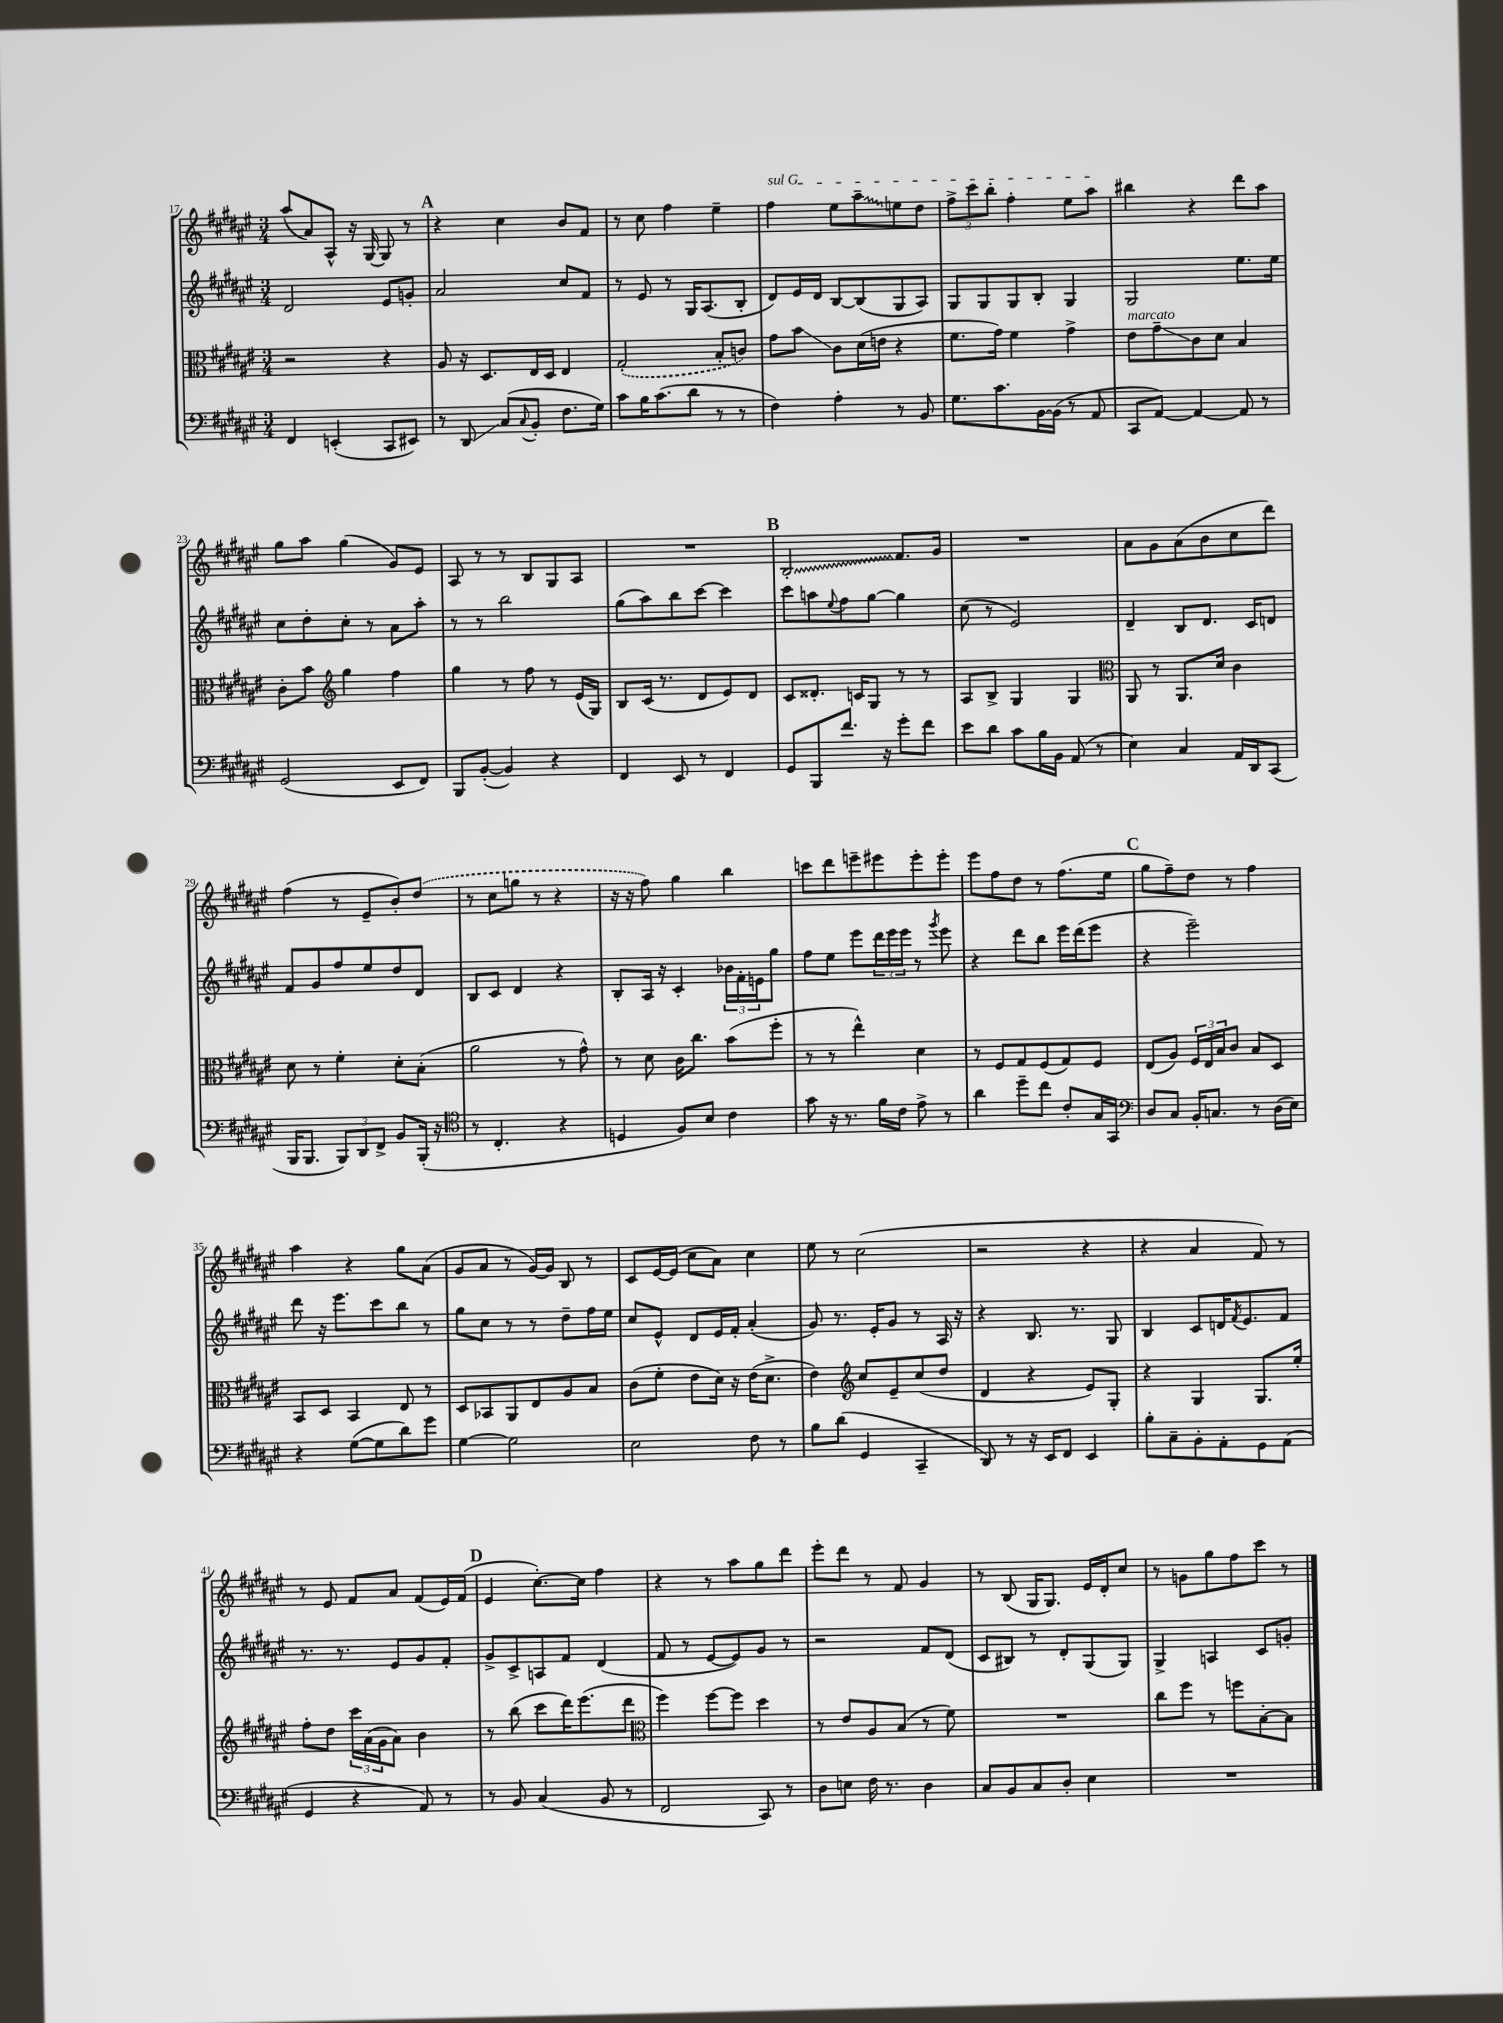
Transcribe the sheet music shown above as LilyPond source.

<<
\new StaffGroup <<
\new Staff = "s0" {
    \clef treble \key fis \major \numericTimeSignature \time 3/4
    ais''8( ais'8) ais8-^ r16 gis16~ gis8 r8 |
    \mark \markup { \bold "A" } r4 cis''4 b'8 fis'8 |
    r8 cis''8 fis''4 eis''4-- |
    \once \override TextSpanner.bound-details.left.text = \markup { \italic "sul G" } fis''4\startTextSpan eis''8 \once \override Glissando.style = #'zigzag ais''8--\glissando e''8 dis''8 |
    \tuplet 3/2 { fis''8-> cis'''8 b''8-. } fis''4-. eis''8 ais''8\stopTextSpan |
    bis''4 r4 dis'''8 ais''8 |
    gis''8 ais''8 gis''4( gis'8) eis'8 |
    ais8 r8 r8 b8 gis8 ais8 |
    R2. |
    \mark \markup { \bold "B" } \once \override Glissando.style = #'zigzag b2-.\glissando fis'8. gis'16 |
    R2. |
    ais'8 gis'8 ais'8( b'8 cis''8 dis'''8) |
    fis''4( r8 eis'8-- b'8-.) \once \slurDashed dis''8( |
    r8 cis''8 g''8 r8 r4 |
    r16 r16 fis''8) gis''4 b''4 |
    c'''8 dis'''8 e'''8-- eis'''8 eis'''8-. eis'''8-. |
    eis'''8 fis''8 dis''8 r8 fis''8.( eis''16 |
    \mark \markup { \bold "C" } gis''8 fis''8--) dis''8 r8 fis''4 |
    ais''4 r4 gis''8 ais'8( |
    gis'8 ais'8 r8 gis'16~) gis'16 b8 r8 |
    cis'8 eis'16~ eis'16( cis''8 ais'8) cis''4 |
    eis''8 r8 cis''2( |
    r2 r4 |
    r4 ais'4 fis'8) r8 |
    r8 eis'8 fis'8 ais'8 fis'8( eis'16) fis'16( |
    \mark \markup { \bold "D" } eis'4 cis''8.~-.) cis''16 fis''4 |
    r4 r8 ais''8 gis''8 dis'''8 |
    eis'''8-. dis'''8 r8 fis'8 gis'4 |
    r8 b8( gis16 gis8.) eis'16 dis'16-. cis''8 |
    r8 g'8 gis''8 fis''8 cis'''8 r8 \bar "|." |
}
\new Staff = "s1" {
    \clef treble \key fis \major \numericTimeSignature \time 3/4
    dis'2 eis'8 g'8-. |
    \mark \markup { \bold "A" } ais'2 cis''8 fis'8 |
    r8 eis'8 r8 gis16 ais8.( b8-. |
    dis'8) eis'16 dis'16 b8~ b8( gis8 ais8) |
    gis8 gis8 gis8 b8-. gis4 |
    gis2 eis''8. eis''16 |
    cis''8 dis''8-. cis''8-. r8 ais'8 ais''8-. |
    r8 r8 b''2 |
    gis''8( ais''8) b''8 cis'''8~ cis'''4 |
    \mark \markup { \bold "B" } cis'''8 a''8 \appoggiatura { eis''8 } fis''8 gis''8~ gis''4 |
    cis''8( r8 eis'2) |
    dis'4-- b8 dis'8. cis'16 d'8 |
    fis'8 gis'8 fis''8 eis''8 dis''8 dis'8 |
    b8 cis'8 dis'4 r4 |
    b8-. ais16 r16 cis'4-. \tuplet 3/2 { bes'16 fis'16-. e'16 } gis''8 |
    fis''8 eis''8 eis'''8 \tuplet 3/2 { dis'''16 eis'''16 eis'''16 } r8 \acciaccatura { gis'''8 } eis'''8 |
    r4 dis'''8 b''8 eis'''16 dis'''16( eis'''8 |
    \mark \markup { \bold "C" } r4 eis'''2--) |
    dis'''8 r16 eis'''8. cis'''8 b''8 r8 |
    gis''8 cis''8 r8 r8 dis''8-- fis''16 eis''16 |
    cis''8 eis'8-^ dis'8 eis'16 fis'16-. ais'4-.( |
    gis'8) r8. eis'16-. gis'8 r8 ais16 r16 |
    r4 b8. r8. gis8 |
    b4 cis'8 d'16 \acciaccatura { fis'8 } eis'8. fis'8 |
    r8. r8. eis'8 gis'8 fis'8-. |
    \mark \markup { \bold "D" } gis'8-> cis'8-> a8 fis'8 dis'4( |
    fis'8 r8 eis'8~ eis'8) gis'8 r8 |
    r2 fis'8 dis'8( |
    cis'8 bis8) r8 dis'8-. gis8( gis8) |
    gis4-> a4 cis'8 g'8-. \bar "|." |
}
\new Staff = "s2" {
    \clef alto \key fis \major \numericTimeSignature \time 3/4
    r2 r4 |
    \mark \markup { \bold "A" } ais8 r16 dis8. eis16 dis16 eis4 |
    \once \slurDashed gis2-.( b8-. c'8) |
    gis'8 b'8\glissando cis'8 dis'16( e'16 r4 |
    fis'8. gis'16) fis'4 gis'4-> |
    eis'8^\markup { \italic "marcato" } gis'8--\glissando cis'8 dis'8 b4 |
    cis'8-. b'8 \clef treble gis''4 fis''4 |
    gis''4 r8 fis''8 r8 eis'16( gis16) |
    b8 cis'16( r8. dis'8 eis'8) dis'8 |
    \mark \markup { \bold "B" } cis'8 disis'8.-. c'16 gis8 r8 r8 |
    ais8 b8-> gis4 gis4 |
    \clef alto ais,8 r8 ais,8. dis'16 cis'4 |
    dis'8 r8 fis'4-. dis'8-. b8-.( |
    ais'2 r8 gis'8-^) |
    r8 dis'8 cis'16 cis''8. b'8( fis''8-. |
    r8 r8 eis''4-^) dis'4 |
    r8 fis8 gis8 fis8( gis8) fis8 |
    \mark \markup { \bold "C" } eis8( ais8) \tuplet 3/2 { fis16 eis16 b16 } cis'8 b8 dis8 |
    b,8 dis8 b,4 eis8 r8 |
    dis8 bes,8 ais,8 eis8 ais8 b8 |
    cis'8( fis'8-. eis'8 dis'16) r16 eis'16( dis'8.-> |
    eis'4) \clef treble cis''8 eis'8-- cis''8( dis''8 |
    dis'4 r4 eis'8) gis8-. |
    r4 gis4 gis8. eis''16-. |
    fis''8-. dis''8 \tuplet 3/2 { cis'''16 ais'16( gis'16 } ais'8) b'4 |
    \mark \markup { \bold "D" } r8 b''8( cis'''8 dis'''16) eis'''8.( dis'''8 |
    \clef alto fis''4) fis''8~ fis''8 dis''4 |
    r8 eis'8 ais8 b8( r8 fis'8) |
    R2. |
    cis''8 fis''8 r8 f''8 b8~-. b8 \bar "|." |
}
\new Staff = "s3" {
    \clef bass \key fis \major \numericTimeSignature \time 3/4
    fis,4 e,4-.( cis,8 eis,8) |
    \mark \markup { \bold "A" } r8 dis,8\glissando cis8( \appoggiatura { cis8 } b,8-. fis8. gis16) |
    cis'8 b16 cis'8.( dis'8 r8 r8 |
    fis4) ais4-. r8 b,8 |
    gis8. cis'8. b,16~ b,16( r8 ais,8 |
    cis,8 ais,8~) ais,4~ ais,8 r8 |
    gis,2( eis,8 fis,8) |
    b,,8 b,8~-.( b,4) r4 |
    fis,4 eis,8 r8 fis,4 |
    \mark \markup { \bold "B" } gis,8 b,,8 fis'8. r16 gis'8-. fis'8 |
    eis'8 dis'8 cis'8 b16 b,16 ais,8( r8 |
    eis4) cis4 ais,16 dis,16 cis,8( |
    b,,16 b,,8. \tuplet 3/2 { b,,8) dis,8 fis,8-> } b,8 b,,16-.( r16 |
    \clef tenor r8 cis4.-. r4 |
    d4 fis8) b8 cis'4 |
    gis'8 r16 r8. fis'16 cis'16 eis'8-> r8 |
    ais'4 dis''8-- cis''8 cis'8-. gis16 gis,16 |
    \mark \markup { \bold "C" } \clef bass dis8 cis8 b,16-. c8. r8 dis16( eis16) |
    r4 gis8~( gis8 dis'8) gis'8 |
    gis4~ gis2 |
    eis2 fis8 r8 |
    b8 dis'8( gis,4 cis,4-- |
    dis,8) r8 r16 eis,16 fis,8 eis,4 |
    b8-. cis8-- b,8-. ais,8-. gis,8 ais,8( |
    gis,4 r4 ais,8) r8 |
    \mark \markup { \bold "D" } r8 b,8 cis4( b,8 r8 |
    fis,2 cis,8) r8 |
    dis8 e8 fis16 r8. dis4 |
    cis8 b,8 cis8 dis8-. eis4 |
    R2. \bar "|." |
}
>>
>>
\layout { \context { \Score currentBarNumber = #17 } }
